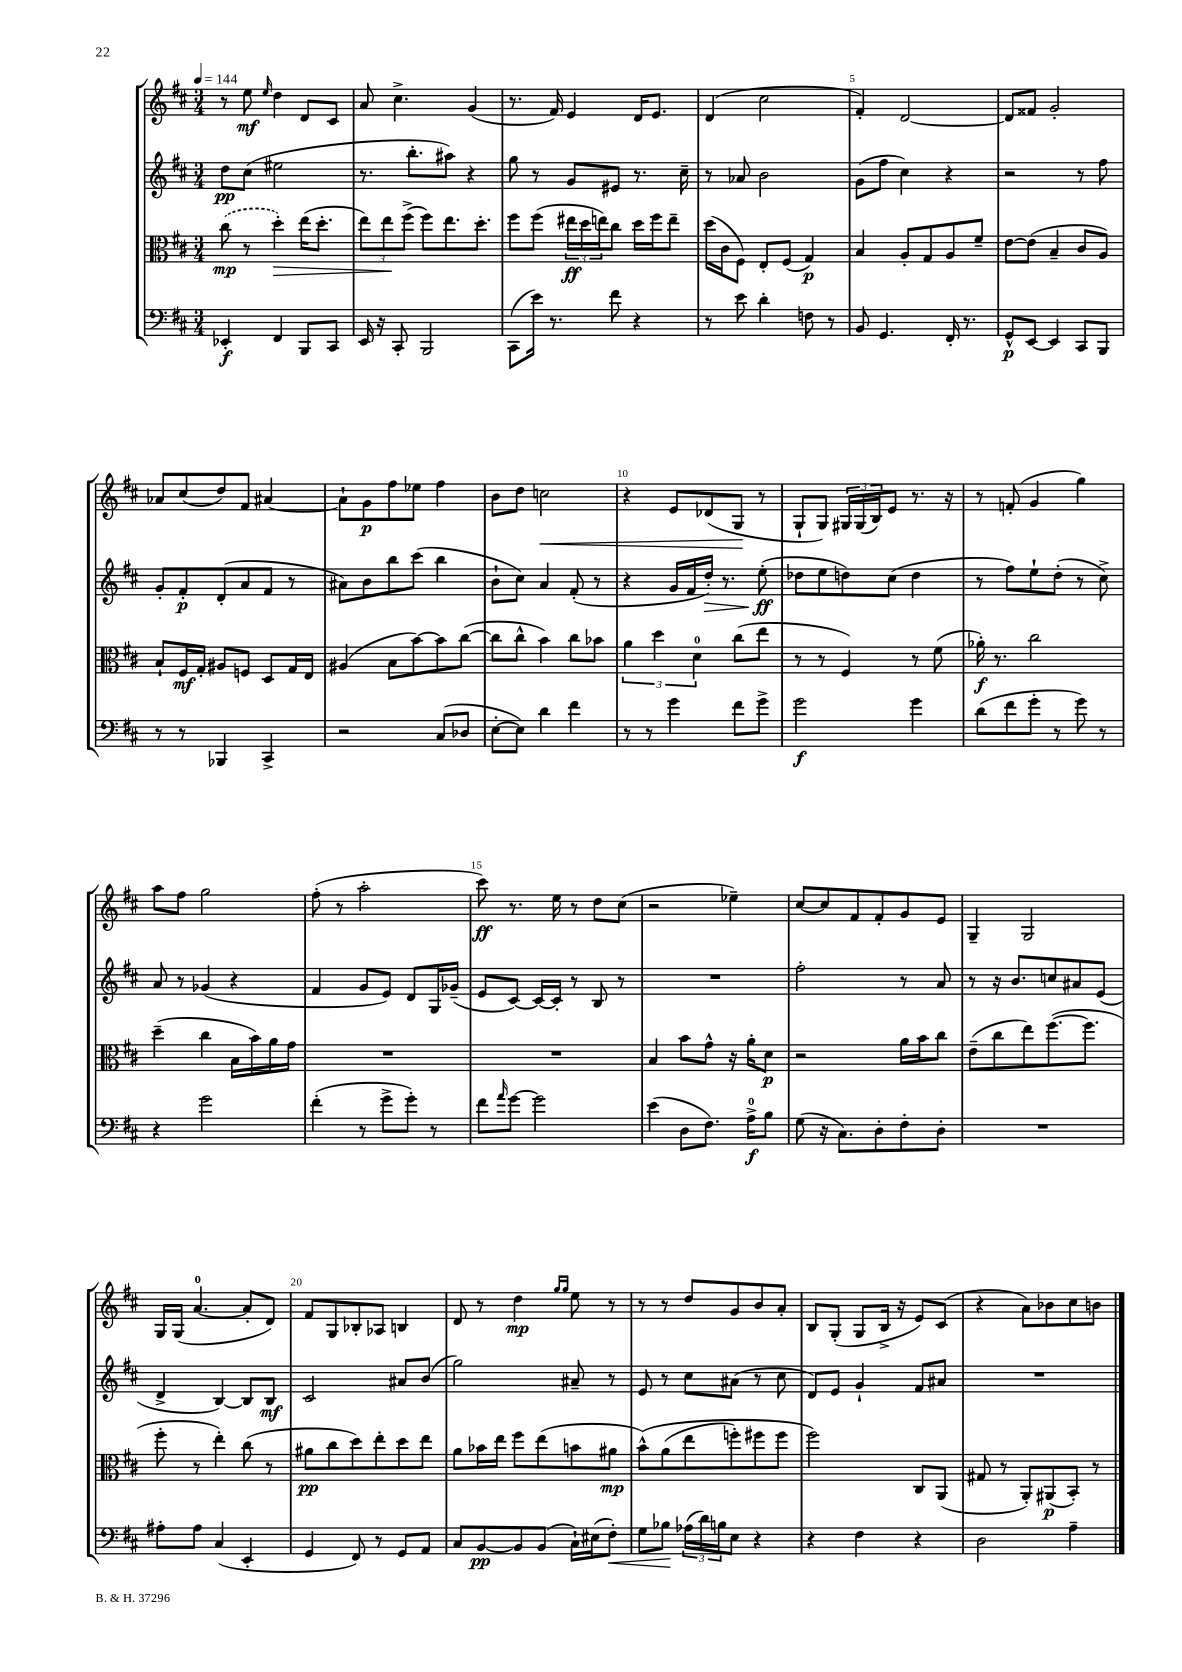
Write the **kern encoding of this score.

**kern	**dynam	**kern	**dynam	**kern	**dynam	**kern	**dynam
*part4	*part4	*part3	*part3	*part2	*part2	*part1	*part1
*staff4	*staff4	*staff3	*staff3	*staff2	*staff2	*staff1	*staff1
*clefF4	*	*clefC3	*	*clefG2	*	*clefG2	*
*k[f#c#]	*	*k[f#c#]	*	*k[f#c#]	*	*k[f#c#]	*
*M3/4	*	*M3/4	*	*M3/4	*	*M3/4	*
*MM144	*	*MM144	*	*MM144	*	*MM144	*
=1	=1	=1	=1	=1	=1	=1	=1
4EE-X'/	f	(8cc#\	mp	8dd\L	pp	8r	.
.	.	8r	.	(8cc#\J	.	8ee\	mf
.	.	.	.	.	.	16qqee/	.
!	!	!	!LO:HP:b	!	!	!	!
4FF#/	.	4dd'\)	>	2ee#X\	.	4dd\	.
8BBB/L	.	(16ee\KL	.	.	.	8d/L	.
.	.	8.dd'\J	.	.	.	.	.
8CC#/J	.	.	.	.	.	8c#/J	.
=2	=2	=2	=2	=2	=2	=2	=2
16EE/	.	12ee\L)	.	8.r	.	8a/	.
16r	.	.	.	.	.	.	.
.	.	12ee\	.	.	.	.	.
8CC#'/	.	.	.	.	.	4.cc#^\	.
.	.	(12ff#^\J	]	.	.	.	.
.	.	.	.	8.bb'\L	.	.	.
2BBB/	.	8ff#\L)	.	.	.	.	.
.	.	8.ee\	.	8aa#X\J)	.	.	.
.	.	.	.	4r	.	(4g/	.
.	.	8.dd'\J	.	.	.	.	.
=3	=3	=3	=3	=3	=3	=3	=3
(8CC#\L	.	8ff#\L	.	8gg\	.	8.r	.
16e\Jk)	.	(8ff#\J	.	8r	.	.	.
8.r	.	.	.	.	.	16f#/)	.
.	.	24ee#X\LL	ff	8g/L	.	4e/	.
.	.	24dd\	.	.	.	.	.
.	.	24een\J)	.	.	.	.	.
8f#\	.	8cc#\J	.	8e#X/J	.	.	.
4r	.	16dd\LL	.	8.r	.	16d/KL	.
.	.	16ff#\J	.	.	.	8.e/J	.
.	.	8ee~\J	.	.	.	.	.
.	.	.	.	16cc#~\	.	.	.
=4	=4	=4	=4	=4	=4	=4	=4
8r	.	(16dd\LL	.	8r	.	(4d/	.
.	.	16c#\J	.	.	.	.	.
8e\	.	8F#\J)	.	8a-X/	.	.	.
4d'\	.	8E'/L	.	2b\	.	2cc#\	.
.	.	(8F#/J	.	.	.	.	.
8Fn\	.	4G/)	p	.	.	.	.
8r	.	.	.	.	.	.	.
=5	=5	=5	=5	=5	=5	=5	=5
8BB/	.	4B/	.	(8g\L	.	4f#'/)	.
4.GG/	.	.	.	8ff#\J	.	.	.
.	.	8A'/L	.	4cc#\)	.	[2d/	.
.	.	8G/	.	.	.	.	.
16FF#'/	.	8A/	.	4r	.	.	.
8.r	.	.	.	.	.	.	.
.	.	8f#~/J	.	.	.	.	.
=6	=6	=6	=6	=6	=6	=6	=6
8GG^^/L	p	[8e\L	.	2r	.	8d/L]	.
[8EE/J	.	(8e\J]	.	.	.	8f##X/J	.
4EE/]	.	4B~/	.	.	.	2g'/	.
8CC#/L	.	8c#/L	.	8r	.	.	.
8BBB/J	.	8A/J)	.	8ff#\	.	.	.
!!LO:LB:g=z
=7	=7	=7	=7	=7	=7	=7	=7
8r	.	8B`/L	.	8g'/L	.	8a-X/L	.
8r	.	16F#/L	mf	8f#'/	p	(8cc#/	.
.	.	16G'/JJ	.	.	.	.	.
4BBB-X/	.	8A#X/L	.	(8d'/	.	8dd/)	.
.	.	8Fn/J	.	8a/	.	8f#/J	.
4CC#^/	.	8D/L	.	8f#/J	.	[4a#X/	.
.	.	16G/L	.	8r	.	.	.
.	.	16E/JJ	.	.	.	.	.
=8	=8	=8	=8	=8	=8	=8	=8
2r	.	(4A#X/	.	8a#X\L)	.	8a#`\L]	.
.	.	.	.	8b\	.	8g\	p
.	.	8B\L	.	8bb\	.	8ff#\	.
.	.	[8b\)	.	(8ccc#\J	.	8ee-X\J	.
(8C#/L	.	8b\]	.	4bb\	.	4ff#\	.
8D-X/J	.	([8cc#\J	.	.	.	.	.
=9	=9	=9	=9	=9	=9	=9	=9
[8E'\L	.	8cc#\L]	.	8b`\L	.	8b\L	.
8E\J])	.	8cc#^^\J	.	8cc#\J)	.	8dd\J	.
!	!	!	!	!	!	!	!LO:HP:b
4d\	.	4b\)	.	4a/	.	2ccn\	<
4f#\	.	8cc#\L	.	(8f#'/	.	.	.
.	.	8b-X\J	.	8r	.	.	.
=10	=10	=10	=10	=10	=10	=10	=10
8r	.	6a\	.	4r	.	4r	.
8r	.	.	.	.	.	.	.
.	.	6dd\	.	.	.	.	.
4g\	.	.	.	16g/LL	.	8e/L	.
.	.	.	.	16f#/	.	.	.
.	.	6d\	.	.	.	.	.
!	!	!	!	!	!LO:HP:b	!	!
.	.	.	.	16dd'/JJ)	>	(8d-X/	.
.	.	.	.	8.r	.	.	.
8f#\L	.	(8cc#\L	.	.	.	8G/J	.
8g^\J	.	8ee\J	.	(8ee'\	ff	8r	[
.	.	.	.	.	]	.	.
=11	=11	=11	=11	=11	=11	=11	=11
2g\	f	8r	.	8dd-X\L	.	8G`/L	.
.	.	8r	.	8ee\	.	8G/J)	.
.	.	4F#/)	.	8ddn\)	.	24G#X/LL	.
.	.	.	.	.	.	(24G#/	.
.	.	.	.	.	.	24B/J)	.
.	.	.	.	(8cc#\J	.	8e/J	.
4g\	.	8r	.	4dd\	.	8.r	.
.	.	(8f#\	.	.	.	.	.
.	.	.	.	.	.	16r	.
=12	=12	=12	=12	=12	=12	=12	=12
(8d\L	.	16a-X'\)	f	8r	.	8r	.
.	.	8.r	.	.	.	.	.
8f#\	.	.	.	8ff#\L)	.	(8fn'/	.
8g'\J	.	2cc#\	.	8ee`\	.	4g/	.
8r	.	.	.	(8dd'\J	.	.	.
8g\)	.	.	.	8r	.	4gg\)	.
8r	.	.	.	8cc#^\)	.	.	.
!!LO:LB:g=z
=13	=13	=13	=13	=13	=13	=13	=13
4r	.	(4dd~\	.	8a/	.	8aa\L	.
.	.	.	.	8r	.	8ff#\J	.
2g\	.	4cc#\	.	(4g-X/	.	2gg\	.
.	.	16B\LL	.	4r	.	.	.
.	.	16b\)	.	.	.	.	.
.	.	16a\	.	.	.	.	.
.	.	16g\JJ	.	.	.	.	.
=14	=14	=14	=14	=14	=14	=14	=14
(4f#'\	.	2.r	.	4f#/	.	(8ff#'\	.
.	.	.	.	.	.	8r	.
8r	.	.	.	8g/L	.	2aa'\	.
8g^\L	.	.	.	8e/J)	.	.	.
8g'\J)	.	.	.	8d/L	.	.	.
8r	.	.	.	16G/L	.	.	.
.	.	.	.	(16g-X~/JJ	.	.	.
=15	=15	=15	=15	=15	=15	=15	=15
8f#\L	.	2.r	.	8e/L	.	8ccc#\)	ff
16qqa/	.	.	.	.	.	.	.
[8g\J	.	.	.	[8c#/J)	.	8.r	.
2g\]	.	.	.	16c#/LL_	.	.	.
.	.	.	.	16c#'/JJ]	.	16ee\	.
.	.	.	.	8r	.	8r	.
.	.	.	.	8B/	.	8dd\L	.
.	.	.	.	8r	.	(8cc#\J	.
=16	=16	=16	=16	=16	=16	=16	=16
(4e\	.	4B/	.	2.r	.	2r	.
8D\L	.	8b\L	.	.	.	.	.
8.F#\J)	.	8g^^\J	.	.	.	.	.
.	.	16r	.	.	.	4ee-X~\)	.
16A^\KL	f	16a'\KL	.	.	.	.	.
8B\J	.	8d\J	p	.	.	.	.
=17	=17	=17	=17	=17	=17	=17	=17
(8G\	.	2r	.	2ff#'\	.	[8cc#/L	.
16r	.	.	.	.	.	8cc#/]	.
8.C#\L)	.	.	.	.	.	.	.
.	.	.	.	.	.	8f#/	.
8D'\	.	.	.	.	.	8f#'/	.
8F#'\	.	16a\LL	.	8r	.	8g/	.
.	.	16b\J	.	.	.	.	.
8D'\J	.	8cc#\J	.	8a/	.	8e/J	.
=18	=18	=18	=18	=18	=18	=18	=18
2.r	.	(8e~\L	.	8r	.	4G~/	.
.	.	8cc#\	.	16r	.	.	.
.	.	.	.	8.b/L	.	.	.
.	.	8ee\)	.	.	.	2G/	.
.	.	([8.ff#\	.	8ccn/	.	.	.
.	.	.	.	8a#X/	.	.	.
.	.	8.ff#\J]	.	.	.	.	.
.	.	.	.	(8e/J	.	.	.
!!LO:LB:g=z
=19	=19	=19	=19	=19	=19	=19	=19
8A#X'\L	.	8ff#'\	.	4d^/	.	16G/LL	.
.	.	.	.	.	.	(16G/JJ	.
8A#\J	.	8r	.	.	.	[4.a/	.
(4C#/	.	4ee'\)	.	[4B/)	.	.	.
4EE'/	.	(8cc#\	.	8B/L]	.	8a'/L]	.
.	.	8r	.	8B/J	mf	8d/J)	.
=20	=20	=20	=20	=20	=20	=20	=20
4GG/	.	8a#X\L	pp	2c#/	.	8f#/L	.
.	.	8cc#\	.	.	.	8G/	.
8FF#/)	.	8dd\)	.	.	.	8B-X'/	.
8r	.	8ee'\	.	.	.	8A-X/J	.
8GG/L	.	8dd\	.	8a#X/L	.	4Bn/	.
8AA/J	.	8ee\J	.	(8b/J	.	.	.
=21	=21	=21	=21	=21	=21	=21	=21
8C#/L	.	8a\L	.	2gg\)	.	8d/	.
[8BB/	pp	16b-X\L	.	.	.	8r	.
.	.	16ee\JJ	.	.	.	.	.
8BB/]	.	8ff#\L	.	.	.	4dd\	mp
(8BB/J	.	(8ee\	.	.	.	.	.
.	.	.	.	.	.	16qqgg/LL	.
.	.	.	.	.	.	16qqgg/JJ	.
16C#`\LL)	.	8bn\	.	8a#X~/	.	8ee\	.
(16E#X\J	.	.	.	.	.	.	.
!	!LO:HP:b	!	!	!	!	!	!
8F#'\J)	<	8a#X\J	mp	8r	.	8r	.
=22	=22	=22	=22	=22	=22	=22	=22
8G\L	.	(8b^^\L)	.	8e/	.	8r	.
8B-X\J	.	(8a\	.	8r	.	8r	.
(24A-X\LL	[	8ee\	.	8cc#\L	.	8dd/L	.
24d\)	.	.	.	.	.	.	.
24Bn\J	.	.	.	.	.	.	.
8E\J	.	8ffn'\)	.	(8a#X\J	.	8g/	.
4r	.	8ff#X\	.	8r	.	8b/	.
.	.	8ff#\J	.	8cc#\	.	8a'/J	.
=23	=23	=23	=23	=23	=23	=23	=23
4r	.	2ff#\)	.	8d/L)	.	8B/L	.
.	.	.	.	8e/J	.	(8G'/J	.
4F#\	.	.	.	4g`/	.	8G/L	.
.	.	.	.	.	.	16B^/Jk	.
.	.	.	.	.	.	16r	.
4r	.	8C#/L	.	8f#/L	.	8e/L)	.
.	.	(8AA/J	.	8a#X/J	.	(8c#/J	.
=24	=24	=24	=24	=24	=24	=24	=24
2D\	.	8G#X/	.	2.r	.	4r	.
.	.	8r	.	.	.	.	.
.	.	8AA'/L)	.	.	.	8a\L)	.
.	.	(8AA#X/	p	.	.	8b-X\	.
4A~\	.	8BB'/J)	.	.	.	8cc#\	.
.	.	8r	.	.	.	8bn\J	.
==	==	==	==	==	==	==	==
*-	*-	*-	*-	*-	*-	*-	*-
